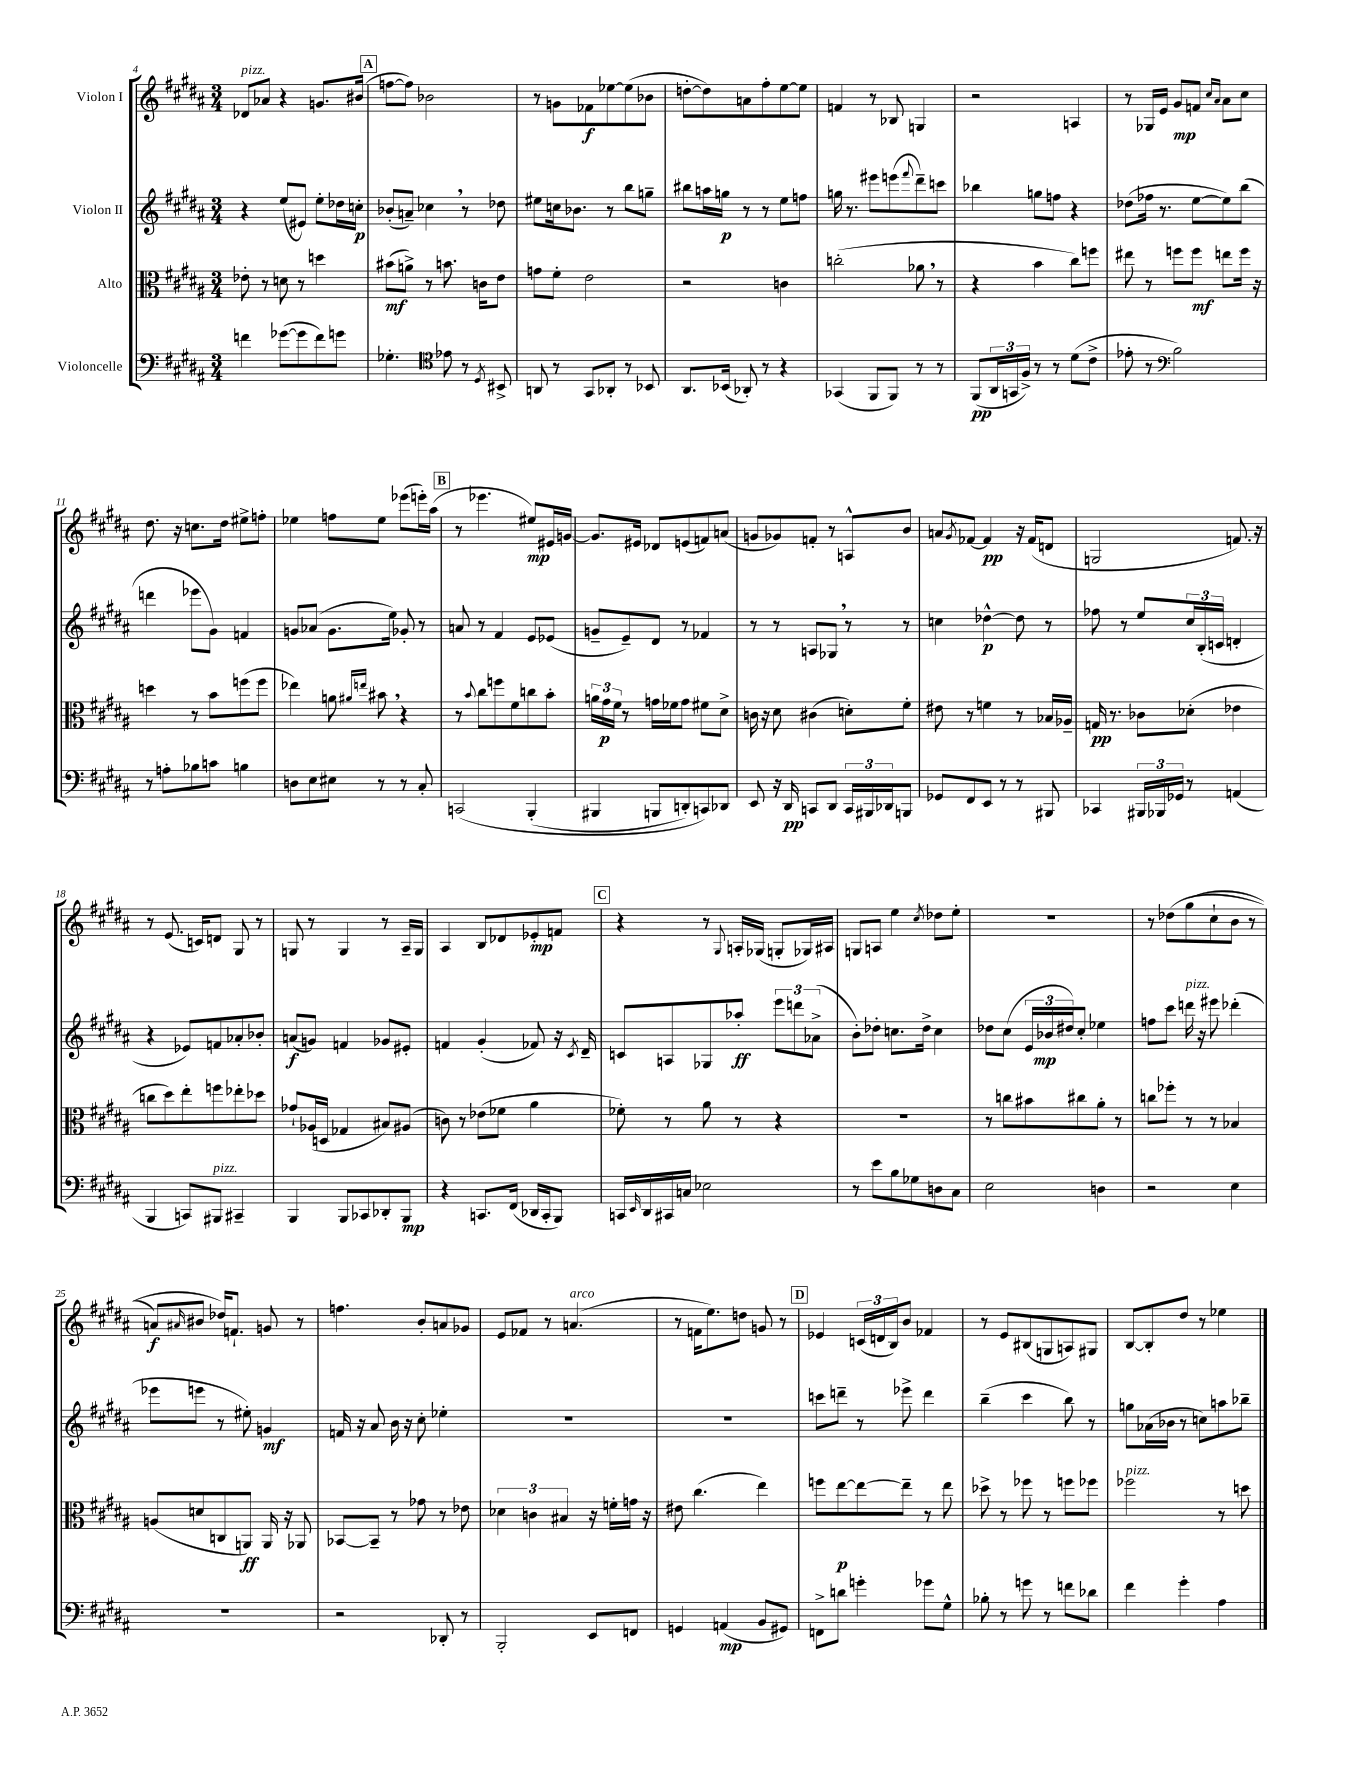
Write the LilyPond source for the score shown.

<<
\new StaffGroup <<
\new Staff = "s0" \with { instrumentName = "Violon I" } {
    \clef treble \key b \major \numericTimeSignature \time 3/4
    des'8^\markup { \italic "pizz." } aes'8 r4 g'8. bis'16( |
    \mark \markup { \box "A" } f''8~ f''8) bes'2 |
    r8 g'8 fes'8\f ees''8~ ees''8( bes'8 |
    d''8~-. d''8) a'8 fis''8-. e''8~ e''8 |
    f'4 r8 bes8 g4 |
    r2 a4 |
    r8 ges16 e'16 gis'8\mp f'8 \grace { cis''16 ais'16 } ais'8 cis''8 |
    dis''8. r16 c''8. dis''16 eis''8-> f''8-. |
    ees''4 f''8 ees''8 ees'''8( e'''16-.) ais''16( |
    \mark \markup { \box "B" } r8 ees'''4. eis''8\mp) eis'16 g'16~ |
    g'8. eis'16 des'8 e'8( f'8) a'8( |
    g'8 ges'8) f'8-. r8 a8-^ b'8 |
    a'8 \acciaccatura { gis'8 } fes'8~ fes'4\pp r16 fes'16( d'8 |
    g2 f'8.) r16 |
    r8 e'8.( c'16) d'8 gis8 r8 |
    g8 r8 g4 r8 ais16-- g16 |
    ais4 b8 des'8 ees'8-.\mp f'8 |
    \mark \markup { \box "C" } r4 r8 \appoggiatura { gis8 } a16-. ges16( g8-. ges16) ais16 |
    g8 a8 e''4 \acciaccatura { cis''8 } des''8 e''8-. |
    R2. |
    r8 des''8\( gis''8( cis''8-! b'8 r8 |
    a'8\f) \grace { ais'16 } bis'8 des''16\) f'8.-! g'8 r8 |
    f''4. b'8-. a'8 ges'8 |
    e'8 fes'8 r8 a'4.^\markup { \italic "arco" }( |
    r8 f'16 e''8.) d''8 g'8 r8 |
    \mark \markup { \box "D" } ees'4 \tuplet 3/2 { c'16( d'16 b16) } b'8 fes'4 |
    r8 e'8 bis8( g8 a8) gis8 |
    b8~ b8-. dis''8 r8 ees''4 \bar "|." |
}
\new Staff = "s1" \with { instrumentName = "Violon II" } {
    \clef treble \key b \major \numericTimeSignature \time 3/4
    r4 e''8( eis'8) e''8-. des''16 c''16-.\p |
    \mark \markup { \box "A" } bes'8-.( a'8--) ces''4 \breathe r8 des''8 |
    eis''8 c''16 bes'8. r8 b''8 g''8-- |
    bis''8 a''16 g''16\p r8 r8 e''8 f''8 |
    g''16 r8. eis'''8 e'''8( \appoggiatura { fis'''8 } dis'''8--) c'''8 |
    bes''4 g''8 f''8 r4 |
    des''8( fes''16 r8. e''8~ e''8) b''8( |
    d'''4 ees'''8 gis'8) f'4 |
    g'8 aes'8( g'8. e''16) ges'8-. r8 |
    \mark \markup { \box "B" } a'8 r8 fis'4 e'8 ees'8( |
    g'8-- e'8--) dis'8 r8 fes'4 |
    r8 r8 a8 ges8 \breathe r8 r8 |
    c''4 des''4~-^\p des''8 r8 |
    fes''8 r8 e''8 \tuplet 3/2 { cis''16 b16-.( c'16 } d'4-. |
    r4 ees'8) f'8 aes'8-. bes'8-. |
    a'8\f( g'8) f'4 ges'8 eis'8-. |
    f'4 gis'4-.( fes'8) r16 \acciaccatura { cis'8 } dis'16-- |
    \mark \markup { \box "C" } c'8 a8 ges8 aes''8-.\ff \tuplet 3/2 { e'''8 d'''8 aes'8->( } |
    b'8-.) des''8-. c''8. des''16-> c''4 |
    des''8 cis''8( \tuplet 3/2 { e'16 bes'16\mp dis''16) } cis''8-. ees''4 |
    f''8 cis'''8 d'''16^\markup { \italic "pizz." } r16 eis'''8 des'''4-.( |
    ees'''8 e'''8 r8 eis''8-.) g'4\mf |
    f'16 r16 ais'8 b'16 r16 cis''8-. ees''4-. |
    R2. |
    R2. |
    \mark \markup { \box "D" } c'''8 d'''8-- r8 ees'''8-> d'''4 |
    b''4--( cis'''4 b''8) r8 |
    g''8 aes'16( bes'16 r8 c''8) a''8 bes''8-- \bar "|." |
}
\new Staff = "s2" \with { instrumentName = "Alto" } {
    \clef alto \key b \major \numericTimeSignature \time 3/4
    ees'8-. r8 d'8 r8 d''4 |
    \mark \markup { \box "A" } bis'8\mf( a'8->) r8 b'8. c'16 e'8 |
    g'8 fis'8-. e'2 |
    r2 c'4 |
    c''2-.( aes'8 \breathe r8 |
    r4 b'4 cis''8) f''8 |
    eis''8 r8 f''8 f''8\mf e''8 f''16 r16 |
    d''4 r8 b'8 f''8( f''8 |
    ees''4) a'8 \grace { ais'16 e''16 } bis'8 \breathe r4 |
    \mark \markup { \box "B" } r8 \appoggiatura { b'8 } cis''8 f''8 fis'8 c''8 b'8-. |
    \tuplet 3/2 { a'16 gis'16\p fis'16 } r8 g'16 fes'16 g'8 fis'8 dis'8-> |
    c'16 r16 dis'8 cis'4( d'8-.) fis'8-. |
    eis'8 r8 f'4 r8 bes16 aes16-- |
    g16\pp r8. ces'8 des'8-.( ees'4 |
    c''8 dis''8) e''8-. f''8 ees''8-. des''8 |
    ges'8-! aes16( d16 ges4 bis8) ais8( |
    c'8) r8 ees'8( fes'8 ais'4 |
    \mark \markup { \box "C" } fes'8-.) r8 ais'8 r8 r4 |
    R2. |
    r8 c''8 bis'8 cis''8 ais'8-. r8 |
    c''8 fes''8-. r8 r8 bes4 |
    a8( d'8 c8 a,8\ff) a,16 r16 aes,8 |
    bes,8~ bes,8-- r8 ges'8 r8 ees'8 |
    \tuplet 3/2 { des'4 c'4 bis4 } r16 f'16-. g'16 r16 |
    eis'8 cis''4.( e''4) |
    \mark \markup { \box "D" } f''8 e''8~\p e''8~ e''8-- r8 e''8 |
    des''8-> r8 fes''8 r8 f''8 fes''8 |
    fes''2^\markup { \italic "pizz." } r8 d''8 \bar "|." |
}
\new Staff = "s3" \with { instrumentName = "Violoncelle" } {
    \clef bass \key b \major \numericTimeSignature \time 3/4
    f'4 ges'8~( ges'8 f'8) g'8 |
    \mark \markup { \box "A" } ges4.-. \clef tenor ees'8 r8 \acciaccatura { dis8 } bis,8-> |
    a,8 r8 gis,8 aes,8-. r8 bes,8 |
    ais,8. bes,16( aes,8-.) r8 r4 |
    ges,4( fis,8 fis,8) r8 r8 |
    fis,8\pp( \tuplet 3/2 { ais,16 g,16 fis16->) } r8 r8 dis'8( cis'8-> |
    ees'8-. r8 \clef bass b2) |
    r8 a8-. bes8 c'8 b4 |
    d8 e8 eis8 r8 r8 cis8-. |
    \mark \markup { \box "B" } c,2\( b,,4-.( |
    bis,,4 b,,8 d,8-.) c,8\) des,8 |
    e,8 r16 dis,16\pp c,8 dis,8 \tuplet 3/2 { c,16 bis,,16 des,16 } b,,8 |
    ges,8 fis,8 e,8 r8 r8 bis,,8 |
    ces,4 \tuplet 3/2 { bis,,16 bes,,16 ges,16 } r8 a,4( |
    b,,4 c,8) bis,,8^\markup { \italic "pizz." } cis,4-- |
    b,,4 b,,8 ces,8 des,8-. b,,8\mp |
    r4 c,8. fis,16( des,16 c,16-. b,,8) |
    \mark \markup { \box "C" } c,16 \grace { e,16 } dis,16 cis,16 c16 ees2 |
    r8 e'8 b8 ges8 d8 cis8 |
    e2 d4 |
    r2 e4 |
    R2. |
    r2 des,8-. r8 |
    b,,2-. e,8 f,8 |
    g,4 a,4\mp( b,8 gis,8) |
    \mark \markup { \box "D" } f,8-> d'8 g'4-. ges'8 gis8-^ |
    bes8-. r8 g'8 r8 f'8 des'8 |
    fis'4 gis'4-. ais4 \bar "|." |
}
>>
>>
\layout { \context { \Score currentBarNumber = #4 } }
